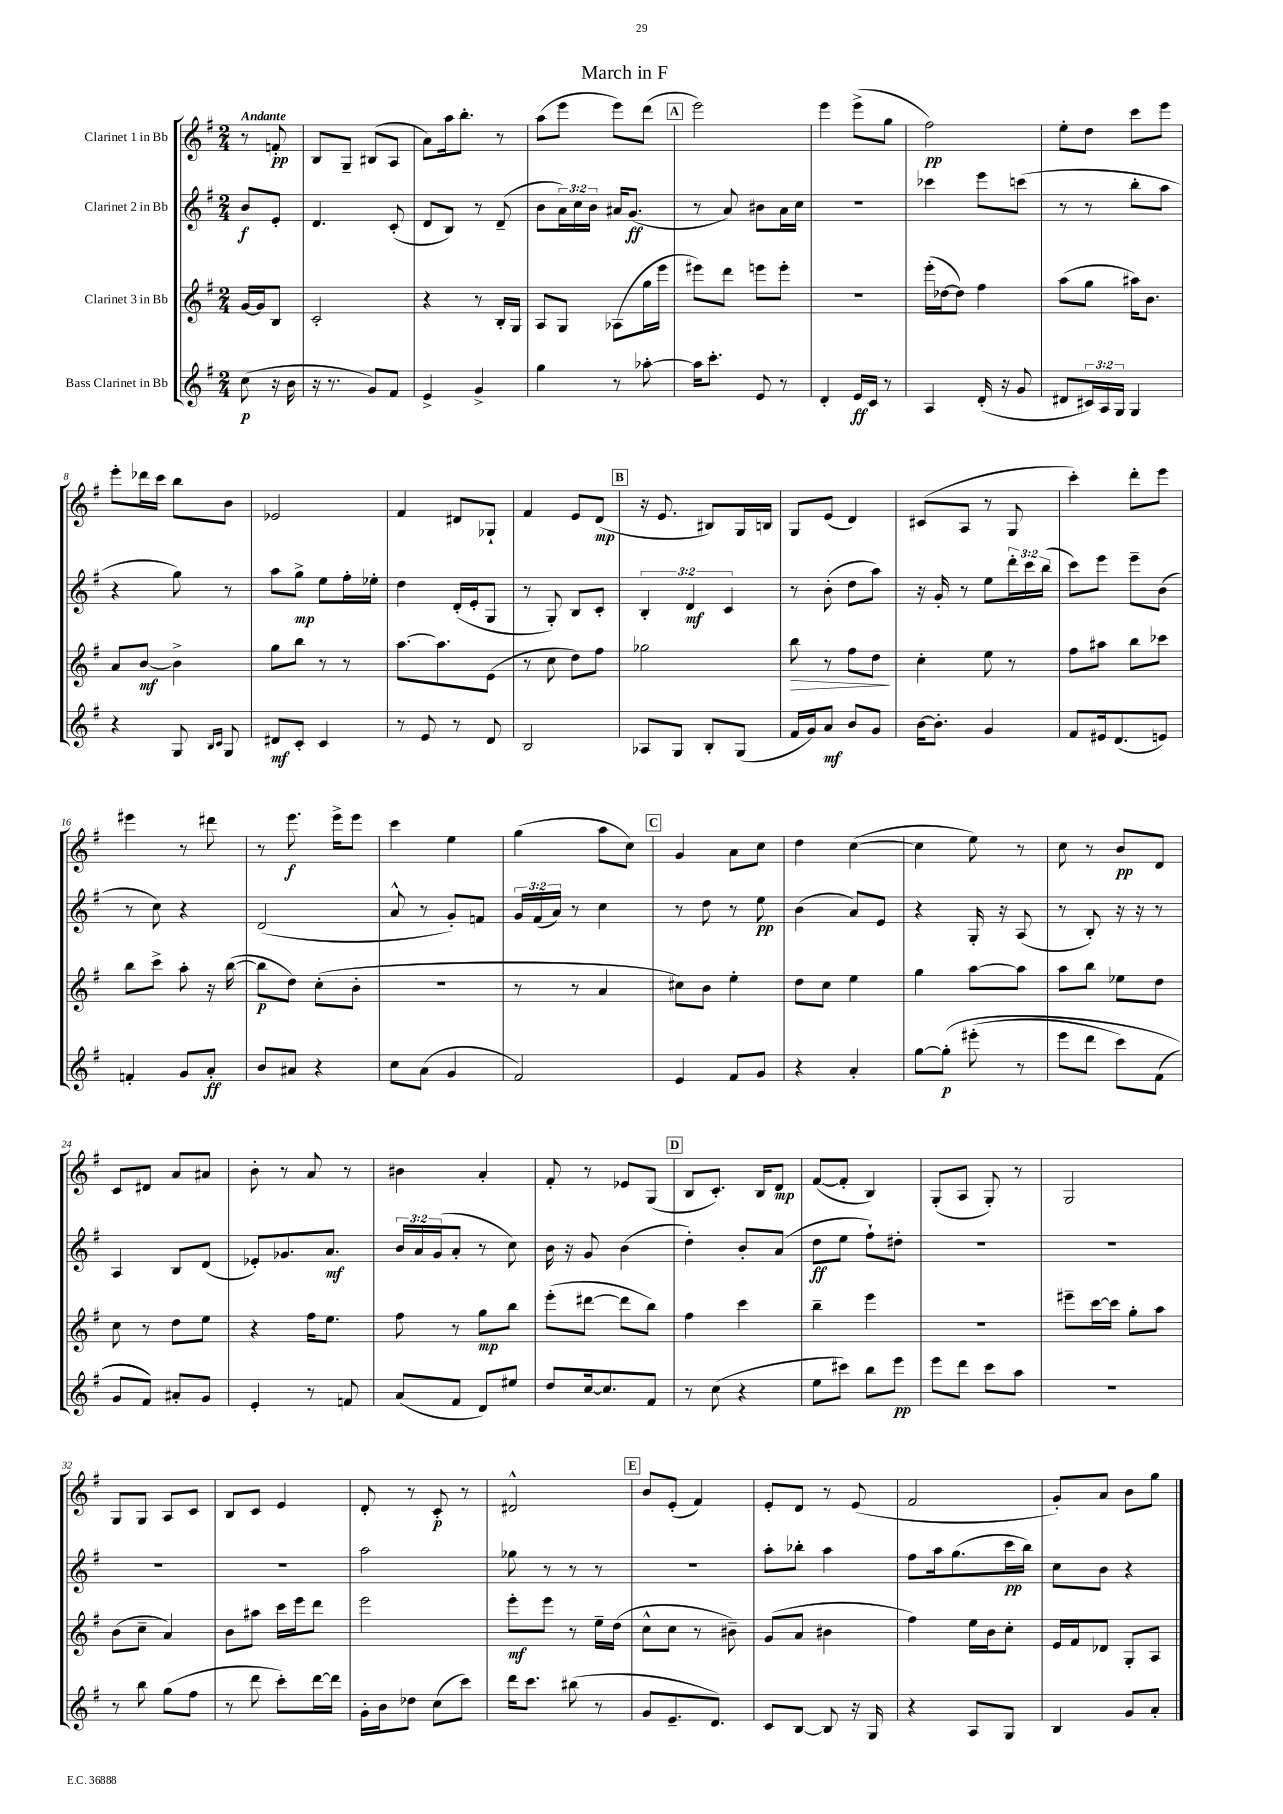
\header { title = "March in F" }
<<
\new StaffGroup <<
\new Staff = "s0" \with { instrumentName = "Clarinet 1 in Bb" } {
    \clef treble \key g \major \numericTimeSignature \time 2/4 \partial 4 \tempo "Andante"
    r8 f'8-.\pp |
    b8 g8-- bis8( a8 |
    a'8) a''16 b''8.-. r8 |
    a''8( e'''8 e'''8) d'''8( |
    \mark \markup { \box "A" } e'''2) |
    e'''4 e'''8->( g''8 |
    fis''2\pp) |
    e''8-. d''8 c'''8 e'''8 |
    e'''8-. des'''16 c'''16 b''8 b'8 |
    ees'2 |
    fis'4 dis'8 ges8-! |
    fis'4 e'8 d'8\mp( |
    \mark \markup { \box "B" } r16 e'8. bis8) g16 b16 |
    g8 e'8( d'4) |
    cis'8( a8 r8 g8 |
    c'''4-.) d'''8-. e'''8 |
    eis'''4 r8 dis'''8 |
    r8 e'''8.\f e'''16-> e'''8 |
    c'''4 e''4 |
    g''4( a''8 c''8) |
    \mark \markup { \box "C" } g'4 a'8 c''8 |
    d''4 c''4~( |
    c''4 e''8) r8 |
    c''8 r8 b'8\pp d'8 |
    c'8 dis'8 a'8 ais'8 |
    b'8-. r8 a'8 r8 |
    bis'4 a'4-. |
    fis'8-. r8 ees'8 g8( |
    \mark \markup { \box "D" } b8 c'8.-.) b16 d'8\mp |
    fis'8~( fis'8-. b4) |
    g8-.( a8 g8-.) r8 |
    g2 |
    g8 g8 a8 c'8 |
    b8 c'8 e'4 |
    d'8-. r8 c'8-.\p r8 |
    dis'2-^ |
    \mark \markup { \box "E" } b'8 e'8-.( fis'4) |
    e'8-. d'8 r8 e'8( |
    fis'2 |
    g'8-.) a'8 b'8 g''8 \bar "|." |
}
\new Staff = "s1" \with { instrumentName = "Clarinet 2 in Bb" } {
    \clef treble \key g \major \numericTimeSignature \time 2/4 \override Staff.TupletNumber.text = #tuplet-number::calc-fraction-text \partial 4
    b'8\f e'8-. |
    d'4. c'8-.( |
    d'8 b8) r8 d'8--( |
    b'8 \tuplet 3/2 { a'16) c''16 b'16 } ais'16 g'8.\ff( |
    \mark \markup { \box "A" } r8 a'8) bis'8 a'16 c''16 |
    R2 |
    ces'''4 e'''8 c'''8( |
    r8 r8 b''8-. a''8 |
    r4 g''8) r8 |
    a''8 g''8->\mp e''8 fis''16-. ees''16-. |
    d''4 d'16-.( e'16-. g8 |
    r8 g8-.) b8 c'8-. |
    \mark \markup { \box "B" } \tuplet 3/2 { b4-. d'4\mf c'4 } |
    r8 b'8-.( d''8 a''8) |
    r16 g'16-. r8 e''8 \tuplet 3/2 { d'''16-. c'''16 b''16( } |
    c'''8) e'''8 e'''8-- b'8( |
    r8 c''8) r4 |
    d'2( |
    a'8-^ r8 g'8-.) f'8 |
    \tuplet 3/2 { g'16 fis'16( a'16) } r8 c''4 |
    \mark \markup { \box "C" } r8 d''8 r8 e''8\pp |
    b'4( a'8) e'8 |
    r4 g16-. r16 a8( |
    r8 b8-.) r16 r16 r8 |
    a4 b8 d'8( |
    ees'8-.) ges'8. a'8.\mf |
    \tuplet 3/2 { b'16 a'16 g'16( } a'8-. r8 c''8) |
    b'16 r16 g'8 b'4( |
    \mark \markup { \box "D" } d''4-.) b'8-. a'8( |
    d''8\ff e''8 fis''8-!) dis''8-. |
    R2 |
    R2 |
    R2 |
    R2 |
    a''2 |
    ges''8 r8 r8 r8 |
    \mark \markup { \box "E" } R2 |
    a''8-. bes''8-. a''4 |
    fis''8 a''16 g''8.( c'''16\pp b''16) |
    c''8 b'8 r4 \bar "|." |
}
\new Staff = "s2" \with { instrumentName = "Clarinet 3 in Bb" } {
    \clef treble \key g \major \numericTimeSignature \time 2/4 \partial 4
    g'16~ g'16 b8 |
    c'2-. |
    r4 r8 b16-. g16 |
    a8 g8 aes8( g''16 e'''16 |
    \mark \markup { \box "A" } eis'''8) d'''8 e'''8 e'''8-. |
    r2 |
    e'''16-.( des''16~ des''8) fis''4 |
    a''8( g''8 ais''16) b'8. |
    a'8 b'8~\mf b'4-> |
    g''8 b''8 r8 r8 |
    a''8.~ a''8. e'8( |
    r8 c''8 d''8) fis''8 |
    \mark \markup { \box "B" } ges''2 |
    b''8\> r8 fis''8 d''8\! |
    c''4-. e''8 r8 |
    fis''8 ais''8 b''8 ces'''8 |
    b''8 c'''8-> a''8-. r16 b''16~( |
    b''8\p d''8) c''8-.( b'8-. |
    R2 |
    r8 r8 a'4 |
    \mark \markup { \box "C" } cis''8) b'8 e''4-. |
    d''8 c''8 e''4 |
    g''4 a''8~ a''8 |
    a''8 b''8 ees''8 d''8 |
    c''8 r8 d''8 e''8 |
    r4 fis''16 e''8. |
    fis''8 r8 g''8\mp b''8 |
    e'''8-.( dis'''8~ dis'''8 b''8) |
    \mark \markup { \box "D" } fis''4 c'''4 |
    b''4-- e'''4 |
    R2 |
    eis'''8-- c'''16~ c'''16 g''8-. a''8 |
    b'8( c''8-- a'4) |
    b'8 ais''8 c'''16 e'''16 d'''8 |
    e'''2 |
    e'''8-.\mf e'''8 r8 e''16-- d''16( |
    \mark \markup { \box "E" } c''8-^ c''8 r8 bis'8--) |
    g'8( a'8 bis'4 |
    fis''4) e''16 b'16 c''8-. |
    e'16 fis'16 des'8 g8-. a8 \bar "|." |
}
\new Staff = "s3" \with { instrumentName = "Bass Clarinet in Bb" } {
    \clef treble \key g \major \numericTimeSignature \time 2/4 \override Staff.TupletNumber.text = #tuplet-number::calc-fraction-text \partial 4
    c''8\p( r16 b'16 |
    r16 r8. g'8) fis'8 |
    e'4-> g'4-> |
    g''4 r8 aes''8~-. |
    \mark \markup { \box "A" } aes''16 c'''8.-. e'8 r8 |
    d'4-. e'16\ff c'16 r8 |
    a4 d'16-.( r16 g'8 |
    dis'8 \tuplet 3/2 { cis'16) a16 g16 } g4 |
    r4 g8 \grace { b16 c'16 } g8 |
    dis'8\mf c'8-. c'4 |
    r8 e'8 r8 d'8 |
    b2 |
    \mark \markup { \box "B" } aes8 g8 b8-. g8( |
    fis'16 g'16) a'8\mf b'8 g'8 |
    b'16~ b'8.-. g'4 |
    fis'8 eis'16 d'8.( e'8) |
    f'4-. g'8 a'8-.\ff |
    b'8 ais'8 r4 |
    c''8 a'8( g'4 |
    fis'2) |
    \mark \markup { \box "C" } e'4 fis'8 g'8 |
    r4 a'4-. |
    g''8~ g''8-.\p\( eis'''8-.( r8 |
    e'''8 d'''8 c'''8) fis'8( |
    g'8 fis'8)\) ais'8-. g'8 |
    e'4-. r8 f'8 |
    a'8( fis'8 d'8) eis''8 |
    d''8 c''16~ c''8. fis'8 |
    \mark \markup { \box "D" } r8 c''8( r4 |
    e''8 cis'''8) b''8 e'''8\pp |
    e'''8 d'''8 c'''8 a''8 |
    R2 |
    r8 b''8 g''8( fis''8 |
    r8 d'''8 c'''8-.) d'''16~ d'''16 |
    g'16-. b'16 des''8 c''8( c'''8) |
    d'''16 c'''8. bis''8( r8 |
    \mark \markup { \box "E" } g'8 e'8.-- d'8.) |
    c'8 b8~ b8 r16 g16 |
    r4 a8 g8 |
    b4 g'8 a'8-. \bar "|." |
}
>>
>>
